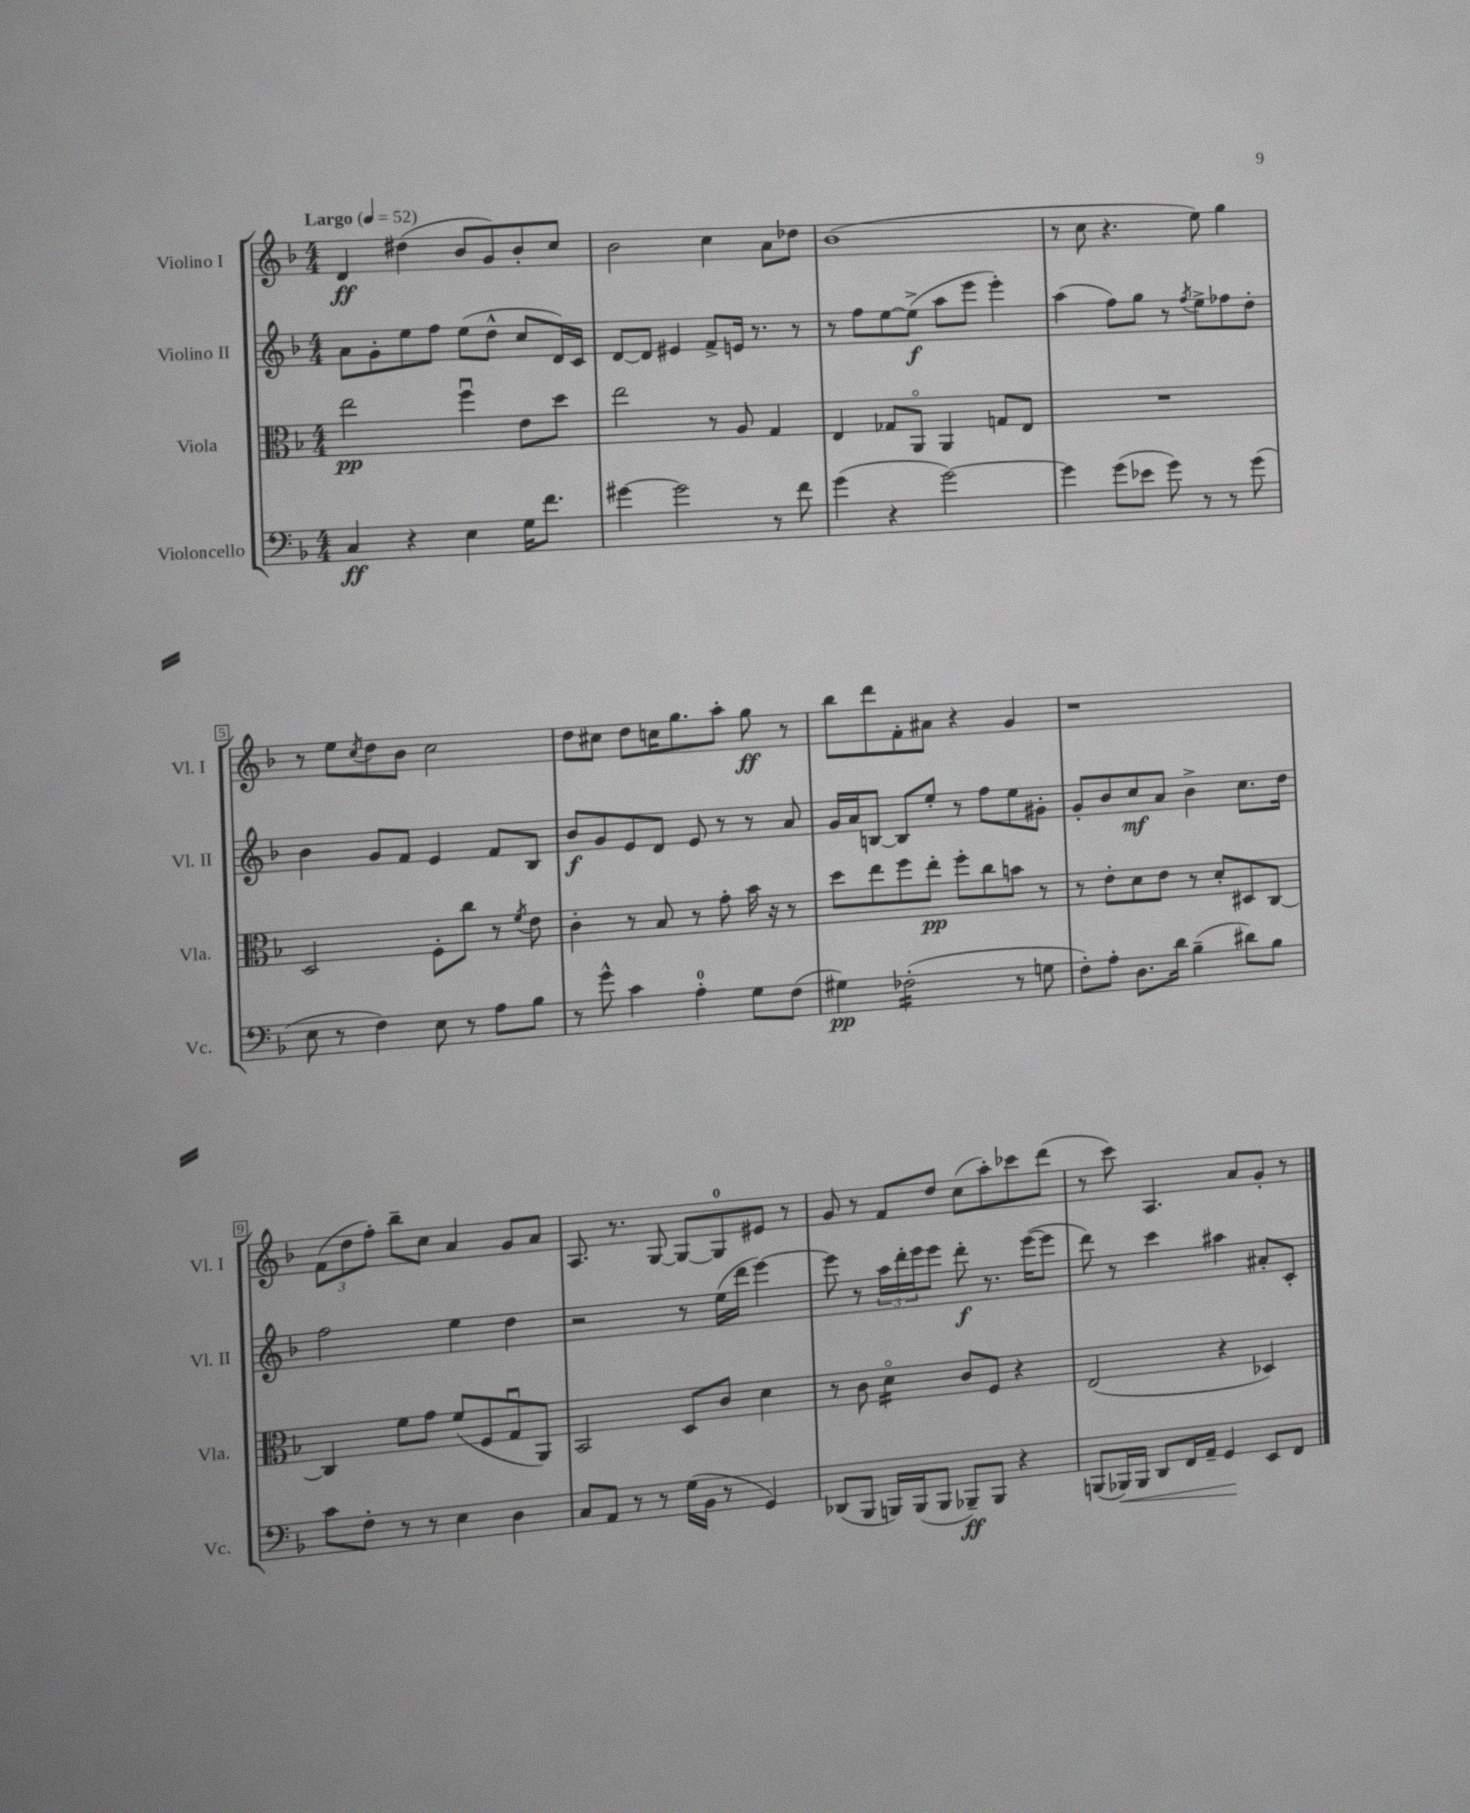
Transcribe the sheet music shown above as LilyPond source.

<<
\new StaffGroup <<
\new Staff = "s0" \with { instrumentName = "Violino I" shortInstrumentName = "Vl. I" } {
    \clef treble \key f \major \numericTimeSignature \time 4/4 \tempo "Largo" 4 = 52
    d'4\ff dis''4( bes'8 g'8) bes'8-. c''8 |
    bes'2 c''4 a'8 des''8 |
    bes'1( |
    r8 c''8 r4. e''8) g''4 |
    r8 e''8 \acciaccatura { c''8 } d''8 bes'8 c''2 |
    d''8 cis''8 d''8 c''16 g''8. a''8-. g''8\ff r8 |
    bes''8 d'''8 f'8-. ais'8 r4 g'4 |
    r1 |
    \tuplet 3/2 { f'8( d''8 f''8-.) } bes''8-- c''8 a'4 g'8 a'8 |
    a8. r8. g8~ g8~ g8-0 eis'8 r8 |
    g'8 r8 f'8 d''8 c''8( a''8-.) ces'''8 d'''8( |
    r8 c'''8) a4. a'8 g'8-. r8 \bar "|." |
}
\new Staff = "s1" \with { instrumentName = "Violino II" shortInstrumentName = "Vl. II" } {
    \clef treble \key f \major \numericTimeSignature \time 4/4
    a'8 g'8-. e''8 f''8 e''8( d''8-^ c''8 d'16) c'16 |
    d'8~ d'8 eis'4 f'8-> e'16 r8. r8 |
    r8 f''8 e''8~ e''8->\f( a''8 e'''8 e'''4-.) |
    a''4( f''8) g''8 r8 \acciaccatura { f''8 } e''8-> fes''8 d''8-. |
    bes'4 g'8 f'8 e'4 f'8 bes8 |
    bes'8\f g'8 e'8 d'8 e'8 r8 r8 a'8 |
    g'16 a'16 b8~ b8 e''8-. r8 f''8 e''8 gis'8-. |
    g'8-. bes'8 c''8\mf a'8 bes'4-> c''8. d''16 |
    f''2 e''4 d''4 |
    r2 r8 e''16( d'''16 e'''4~) |
    e'''8 r8 \tuplet 3/2 { a''16 d'''16-. e'''16 } e'''8 d'''8-.\f r8. e'''16~( e'''8 |
    d'''8) r8 c'''4 ais''4 ais'8-. c'8-. \bar "|." |
}
\new Staff = "s2" \with { instrumentName = "Viola" shortInstrumentName = "Vla." } {
    \clef alto \key f \major \numericTimeSignature \time 4/4
    e''2\pp f''4\downbow e'8 d''8 |
    e''2 r8 a8 g4 |
    e4 ges8 a,8\flageolet a,4 g8 e8 |
    R1 |
    d2 f8-. c''8 r8 \acciaccatura { f'8 } e'8 |
    c'4-. r8 bes8 r8 g'8-. bes'16 r16 r8 |
    d''8 e''8 f''8 e''8-.\pp f''8-. c''8 b'8 r8 |
    r8 e'8-. d'8 e'8 r8 d'8-. dis8 c8~ |
    c4 f'8 g'8 f'8( f8 g8\downbow a,8) |
    bes,2 d8 c'8 d'4 |
    r8 c'8 d'4:16\flageolet c'8 f8 r4 |
    e2( r4 des4) \bar "|." |
}
\new Staff = "s3" \with { instrumentName = "Violoncello" shortInstrumentName = "Vc." } {
    \clef bass \key f \major \numericTimeSignature \time 4/4
    c4\ff r4 e4 g16 f'8. |
    gis'4~ gis'2 r8 f'8 |
    g'4( r4 g'2~) |
    g'4 g'8( ees'8 g'8) r8 r8 g'8( |
    e8 r8 f4) e8 r8 a8 bes8 |
    r8 g'8-^ c'4 a4-0-. g8 f8( |
    gis4\pp) fes2:16-.( r8 g8 |
    f8-.) a8-. d8. d'16 bes4--( dis'8) bes8 |
    c'8 f8-. r8 r8 e4 d4 |
    c8 a,8 r8 r8 g16( bes,16 r8 g,4) |
    des,8( bes,,8 b,,16) b,,16( b,,8 bes,,8--\ff) bes,,8 r4 |
    b,,8( bes,,16\<) bes,,16 d,8 f,16 a,16-- g,4\! e,8 f,8 \bar "|." |
}
>>
>>
\layout { \context { \Score \override BarNumber.stencil = #(make-stencil-boxer 0.1 0.3 ly:text-interface::print) } }
